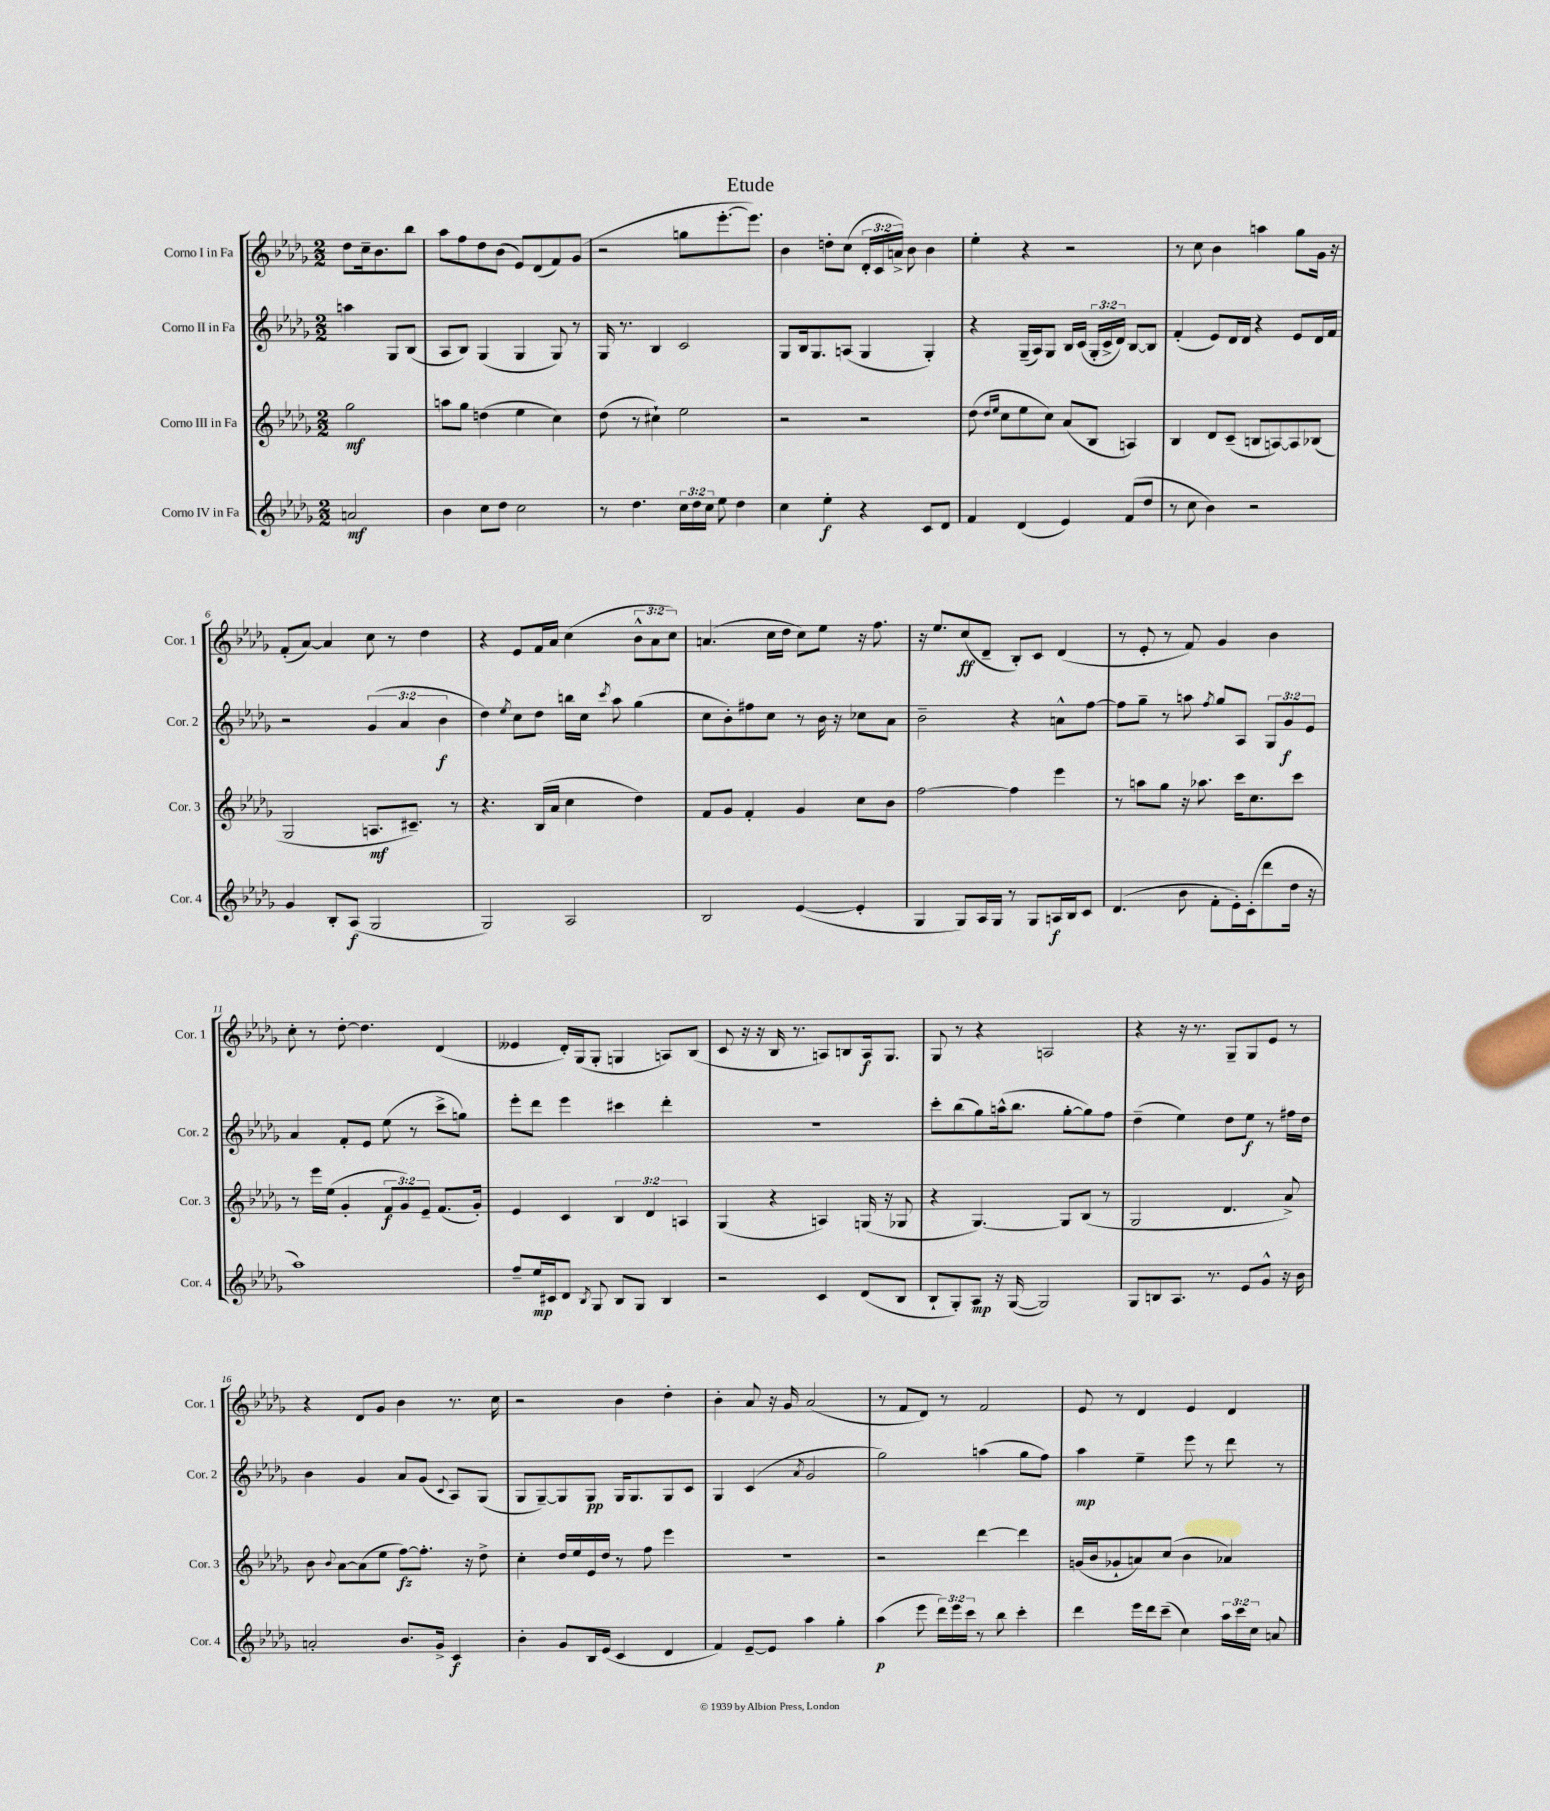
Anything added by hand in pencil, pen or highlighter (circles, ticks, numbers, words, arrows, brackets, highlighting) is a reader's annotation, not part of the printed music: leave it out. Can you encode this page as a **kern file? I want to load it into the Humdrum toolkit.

**kern	**dynam	**kern	**dynam	**kern	**dynam	**kern	**dynam
*part4	*part4	*part3	*part3	*part2	*part2	*part1	*part1
*staff4	*staff4	*staff3	*staff3	*staff2	*staff2	*staff1	*staff1
*I"Corno IV in Fa	*	*I"Corno III in Fa	*	*I"Corno II in Fa	*	*I"Corno I in Fa	*
*I'Cor. 4	*	*I'Cor. 3	*	*I'Cor. 2	*	*I'Cor. 1	*
*clefG2	*	*clefG2	*	*clefG2	*	*clefG2	*
*k[b-e-a-d-g-]	*	*k[b-e-a-d-g-]	*	*k[b-e-a-d-g-]	*	*k[b-e-a-d-g-]	*
*M2/2	*	*M2/2	*	*M2/2	*	*M2/2	*
=	=	=	=	=	=	=	=
2an/	mf	2gg-\	mf	4aan\	.	8dd-\L	.
.	.	.	.	.	.	16cc~\k	.
.	.	.	.	.	.	8.b-\	.
.	.	.	.	8G-/L	.	.	.
.	.	.	.	(8B-/J	.	8bb-\J	.
=1	=1	=1	=1	=1	=1	=1	=1
4b-\	.	8aan\L	.	8A-/L	.	8aa-\L	.
.	.	8gg-\J	.	8B-/J)	.	8ff\	.
8cc\L	.	(4ddn\	.	(4G-/	.	8dd-\	.
8dd-\J	.	.	.	.	.	(8b-\J	.
2cc\	.	4ee-\	.	4G-/	.	8e-/L)	.
.	.	.	.	.	.	(8d-/	.
.	.	4cc\)	.	8G-/)	.	8f/)	.
.	.	.	.	8r	.	(8g-/J	.
=2	=2	=2	=2	=2	=2	=2	=2
8r	.	(8dd-\	.	16G-/	.	2r	.
.	.	.	.	8.r	.	.	.
4.dd-\	.	8r	.	.	.	.	.
.	.	4cc#X`\)	.	4B-/	.	.	.
24cc\LL	.	2ee-\	.	2c/	.	8ggn\L	.
24dd-\	.	.	.	.	.	.	.
24cc\JJ	.	.	.	.	.	.	.
8ee-\	.	.	.	.	.	[8.eee-'\	.
4dd-\	.	.	.	.	.	.	.
.	.	.	.	.	.	8.eee-\J])	.
=3	=3	=3	=3	=3	=3	=3	=3
4cc\	.	2r	.	8G-/L	.	4b-\	.
.	.	.	.	16B-/k	.	.	.
.	.	.	.	8.G-/	.	.	.
4ee-'\	f	.	.	.	.	8ddn'\L	.
.	.	.	.	(8An/J	.	(8cc\J	.
4r	.	2r	.	4G-/	.	24d-'/LL	.
.	.	.	.	.	.	24c/	.
.	.	.	.	.	.	24an^/JJ)	.
.	.	.	.	.	.	8b-\	.
8c/L	.	.	.	4G-'/)	.	4b-\	.
8d-/J	.	.	.	.	.	.	.
=4	=4	=4	=4	=4	=4	=4	=4
4f/	.	(8dd-\	.	4r	.	4ee-'\	.
.	.	16qqdd-/LL	.	.	.	.	.
.	.	16qqee-/JJ	.	.	.	.	.
.	.	8cc\L	.	.	.	.	.
(4d-/	.	8ee-\	.	(16G-~/LL	.	4r	.
.	.	.	.	16A-/J)	.	.	.
.	.	8cc\J)	.	8G-/J	.	.	.
4e-/)	.	(8a-/L	.	16B-/LL	.	2r	.
.	.	.	.	(16c/JJ	.	.	.
.	.	8B-/J	.	24G-'/LL	.	.	.
.	.	.	.	24c^/	.	.	.
.	.	.	.	24d-/JJ)	.	.	.
(8f/L	.	4An/)	.	[8B-/L	.	.	.
8dd-/J	.	.	.	8B-/J]	.	.	.
=5	=5	=5	=5	=5	=5	=5	=5
8r	.	4B-/	.	(4f'/	.	8r	.
8cc\	.	.	.	.	.	8cc\	.
4b-\)	.	8d-/L	.	8e-/L)	.	4b-\	.
.	.	(8c~/J	.	16d-/L	.	.	.
.	.	.	.	16d-/JJ	.	.	.
2r	.	8Bn/L	.	4r	.	4aan\	.
.	.	[8An/)	.	.	.	.	.
.	.	8A/]	.	8e-/L	.	8gg-\L	.
.	.	(8B-X/J	.	16d-/L	.	16g-\Jk	.
.	.	.	.	16f/JJ	.	16r	.
!!LO:LB:g=z
=6	=6	=6	=6	=6	=6	=6	=6
4g-/	.	2G-/	.	2r	.	(8f'/L	.
.	.	.	.	.	.	[8a-/J)	.
8B-'/L	.	.	.	.	.	4a-/]	.
(8A-/J	f	.	.	.	.	.	.
2G-/	.	8.An/L	mf	(6g-/	.	8cc\	.
.	.	.	.	.	.	8r	.
.	.	.	.	6a-/	.	.	.
.	.	8.c#X~/J)	.	.	.	.	.
.	.	.	.	.	.	4dd-\	.
.	.	.	.	6b-\	f	.	.
.	.	8r	.	.	.	.	.
=7	=7	=7	=7	=7	=7	=7	=7
2G-/)	.	4.r	.	4dd-\)	.	4r	.
.	.	.	.	8qee-/	.	.	.
.	.	.	.	8cc\L	.	8e-/L	.
.	.	(16B-/LL	.	8dd-\J	.	16f/L	.
.	.	16a-/JJ	.	.	.	16a-/JJ	.
2A-/	.	4cc\	.	16bbn\LL	.	(4cc\	.
.	.	.	.	16cc\JJ	.	.	.
.	.	.	.	8qccc/	.	.	.
.	.	.	.	8aa-\	.	.	.
.	.	4dd-\)	.	(4gg-\	.	12b-^^\L	.
.	.	.	.	.	.	12a-\	.
.	.	.	.	.	.	12cc\J)	.
=8	=8	=8	=8	=8	=8	=8	=8
2B-/	.	8f/L	.	8cc\L	.	(4.an/	.
.	.	8g-/J	.	8b-'\)	.	.	.
.	.	4f'/	.	8ff#X\	.	.	.
.	.	.	.	8cc\J	.	16cc\LL	.
.	.	.	.	.	.	16dd-\JJ	.
([4e-/	.	4g-/	.	8r	.	8cc\L)	.
.	.	.	.	16b-\	.	8ee-\J	.
.	.	.	.	16r	.	.	.
4e-'/]	.	8cc\L	.	8cc-X\L	.	16r	.
.	.	.	.	.	.	8.ff\	.
.	.	8b-\J	.	8a-\J	.	.	.
=9	=9	=9	=9	=9	=9	=9	=9
4G-/	.	[2ff\	.	2b-~\	.	16r	.
.	.	.	.	.	.	8.ee-/L	.
8G-/L)	.	.	.	.	.	(8cc/	ff
16A-/L	.	.	.	.	.	8d-~/J	.
16G-/JJ	.	.	.	.	.	.	.
8r	.	4ff\]	.	4r	.	8B-'/L)	.
8G-/L	.	.	.	.	.	8c/J	.
16An/L	f	4eee-\	.	8an^^\L	.	(4d-/	.
16B-/J	.	.	.	.	.	.	.
8c/J	.	.	.	[8ff\J	.	.	.
=10	=10	=10	=10	=10	=10	=10	=10
(4.d-/	.	8r	.	8ff\L]	.	8r	.
.	.	8aan\L	.	8gg-~\J	.	8e-'/	.
.	.	8gg-\J	.	8r	.	8r	.
8b-\	.	16r	.	8aan\	.	8f/)	.
.	.	8.aa-X\	.	.	.	.	.
.	.	.	.	8qff/	.	.	.
8f'\L	.	.	.	8gg-/L	.	4g-/	.
16e-'\L)	.	16ccc\KL	.	8A-/J	.	.	.
(16c'\J	.	8.cc\	.	.	.	.	.
8ddd-\	.	.	.	12G-/L	.	4b-\	.
.	.	.	.	12g-/	f	.	.
16dd-\Jk	.	8ccc\J	.	.	.	.	.
.	.	.	.	12e-/J	.	.	.
16r	.	.	.	.	.	.	.
!!LO:LB:g=z
=11	=11	=11	=11	=11	=11	=11	=11
1aa-)	.	8r	.	4a-/	.	8cc'\	.
.	.	16eee-\LL	.	.	.	8r	.
.	.	(16ee-\JJ	.	.	.	.	.
.	.	4g-'/	.	8f'/L	.	[8dd-'\	.
.	.	.	.	8e-/J	.	4.dd-\]	.
.	.	12f/L	f	(8ee-\	.	.	.
.	.	12g-/)	.	.	.	.	.
.	.	.	.	8r	.	.	.
.	.	12e-~/J	.	.	.	.	.
.	.	(8.f/L	.	8ccc^\L	.	(4d-/	.
.	.	.	.	8ggn\J)	.	.	.
.	.	16g-'/Jk)	.	.	.	.	.
=12	=12	=12	=12	=12	=12	=12	=12
8ff~/L	.	4e-/	.	8eee-'\L	.	4e--X/	.
16ee-/L	mp	.	.	8ddd-\J	.	.	.
16c#X/J	.	.	.	.	.	.	.
8d-/J	.	4c/	.	4eee-\	.	16d-'/LL)	.
.	.	.	.	.	.	(16G-/J	.
8qB-/	.	.	.	.	.	.	.
8G-/	.	.	.	.	.	8G-'/J	.
8B-/L	.	6B-/	.	4ccc#X\	.	4Gn/	.
8G-/J	.	.	.	.	.	.	.
.	.	6d-/	.	.	.	.	.
4B-/	.	.	.	4ddd-'\	.	8An/L)	.
.	.	6An/	.	.	.	.	.
.	.	.	.	.	.	(8B-/J	.
=13	=13	=13	=13	=13	=13	=13	=13
2r	.	(4G-/	.	1r	.	8c/	.
.	.	.	.	.	.	16r	.
.	.	.	.	.	.	16r	.
.	.	4r	.	.	.	16B-/	.
.	.	.	.	.	.	8.r	.
4c/	.	4An/)	.	.	.	8An/L)	.
.	.	.	.	.	.	8Bn/	.
(8d-/L	.	(16Gn/	.	.	.	16A/k	f
.	.	16r	.	.	.	8.G-/J	.
8B-/J	.	8G-X/	.	.	.	.	.
=14	=14	=14	=14	=14	=14	=14	=14
8B-`/L	.	4r	.	8ccc'\L	.	8G-/	.
8G-'/)	.	.	.	(8bb-\	.	8r	.
8A-/J	mp	[4.G-/)	.	8gg-\)	.	4r	.
16r	.	.	.	(16aan^^\k	.	.	.
([16G-/	.	.	.	8.bb-\J	.	.	.
2G-/])	.	.	.	.	.	2An/	.
.	.	8G-/L]	.	[8gg-'\L	.	.	.
.	.	(8B-/J	.	8gg-\])	.	.	.
.	.	8r	.	8ff\J	.	.	.
=15	=15	=15	=15	=15	=15	=15	=15
8G-/L	.	2G-/	.	(4dd-~\	.	4r	.
8Bn/	.	.	.	.	.	.	.
8.A-/J	.	.	.	4ee-\)	.	16r	.
.	.	.	.	.	.	8.r	.
8.r	.	.	.	.	.	.	.
.	.	4.d-/	.	8dd-\L	.	8G-~/L	.
8e-/L	.	.	.	8ee-\J	f	8G-/	.
8g-^^/J	.	.	.	8r	.	8e-/J	.
16r	.	8a-^/)	.	16ff#X\LL	.	8r	.
16b-\	.	.	.	16dd-\JJ	.	.	.
!!LO:LB:g=z
=16	=16	=16	=16	=16	=16	=16	=16
2an'/	.	8b-\	.	4b-\	.	4r	.
.	.	8qqb-/	.	.	.	.	.
.	.	[8a-\L	.	.	.	.	.
.	.	(8a-\]	.	4g-/	.	8d-/L	.
.	.	8ee-\J	.	.	.	8g-/J	.
8.b-/L	.	[8ff\L)	fz	8a-/L	.	4b-\	.
.	.	8.ff'\J]	.	(8g-/J	.	.	.
16g-^/Jk	.	.	.	.	.	.	.
.	.	.	.	8qqc/	.	.	.
4c/	f	.	.	8A-/L)	.	8.r	.
.	.	16r	.	.	.	.	.
.	.	8dd-^\	.	(8G-/J	.	.	.
.	.	.	.	.	.	16cc\	.
=17	=17	=17	=17	=17	=17	=17	=17
4b-'\	.	4cc'\	.	8G-/L	.	2r	.
.	.	.	.	[8G-~/)	.	.	.
8g-/L	.	16dd-/LL	.	8G-/]	.	.	.
.	.	16ee-/	.	.	.	.	.
16B-/L	.	16e-/	.	8G-/J	pp	.	.
(16e-/JJ	.	16dd-/JJ	.	.	.	.	.
4c/	.	8r	.	16G-/KL	.	4b-\	.
.	.	.	.	8.G-/	.	.	.
.	.	8ff\	.	.	.	.	.
4d-/	.	4eee-\	.	8G-/	.	4dd-'\	.
.	.	.	.	8c/J	.	.	.
=18	=18	=18	=18	=18	=18	=18	=18
4f/)	.	1r	.	4G-/	.	4b-'\	.
[8e-~/L	.	.	.	(4c/	.	8a-/	.
8e-/J]	.	.	.	.	.	16r	.
.	.	.	.	.	.	16g-/	.
.	.	.	.	8qa-/	.	.	.
4aa-\	.	.	.	2g-/	.	(2a-/	.
4gg-'\	.	.	.	.	.	.	.
=19	=19	=19	=19	=19	=19	=19	=19
(4aa-\	p	2r	.	2gg-\)	.	8r	.
.	.	.	.	.	.	8f/L	.
8eee-\	.	.	.	.	.	8d-/J)	.
24ddd-\LL)	.	.	.	.	.	8r	.
24eee-\	.	.	.	.	.	.	.
24ccc\JJ	.	.	.	.	.	.	.
8r	.	[4ddd-\	.	(4aan\	.	2f/	.
8bb-\	.	.	.	.	.	.	.
4ccc'\	.	4ddd-\]	.	8gg-\L	.	.	.
.	.	.	.	8ff\J)	.	.	.
=20	=20	=20	=20	=20	=20	=20	=20
4ddd-\	.	(16gn/LL	.	4aa-\	mp	8e-/	.
.	.	16b-/J	.	.	.	.	.
.	.	8g-X`/	.	.	.	8r	.
16eee-\LL	.	8an/)	.	4ee-~\	.	4d-/	.
16ddd-\J	.	.	.	.	.	.	.
(8ccc~\J	.	(8cc/J	.	.	.	.	.
4cc\)	.	4b-\	.	8eee-\	.	4e-/	.
.	.	.	.	8r	.	.	.
24aa-\LL	.	4a-X/)	.	8ddd-\	.	4d-/	.
24ccc\	.	.	.	.	.	.	.
24cc\JJ	.	.	.	.	.	.	.
8an/	.	.	.	8r	.	.	.
==	==	==	==	==	==	==	==
*-	*-	*-	*-	*-	*-	*-	*-
